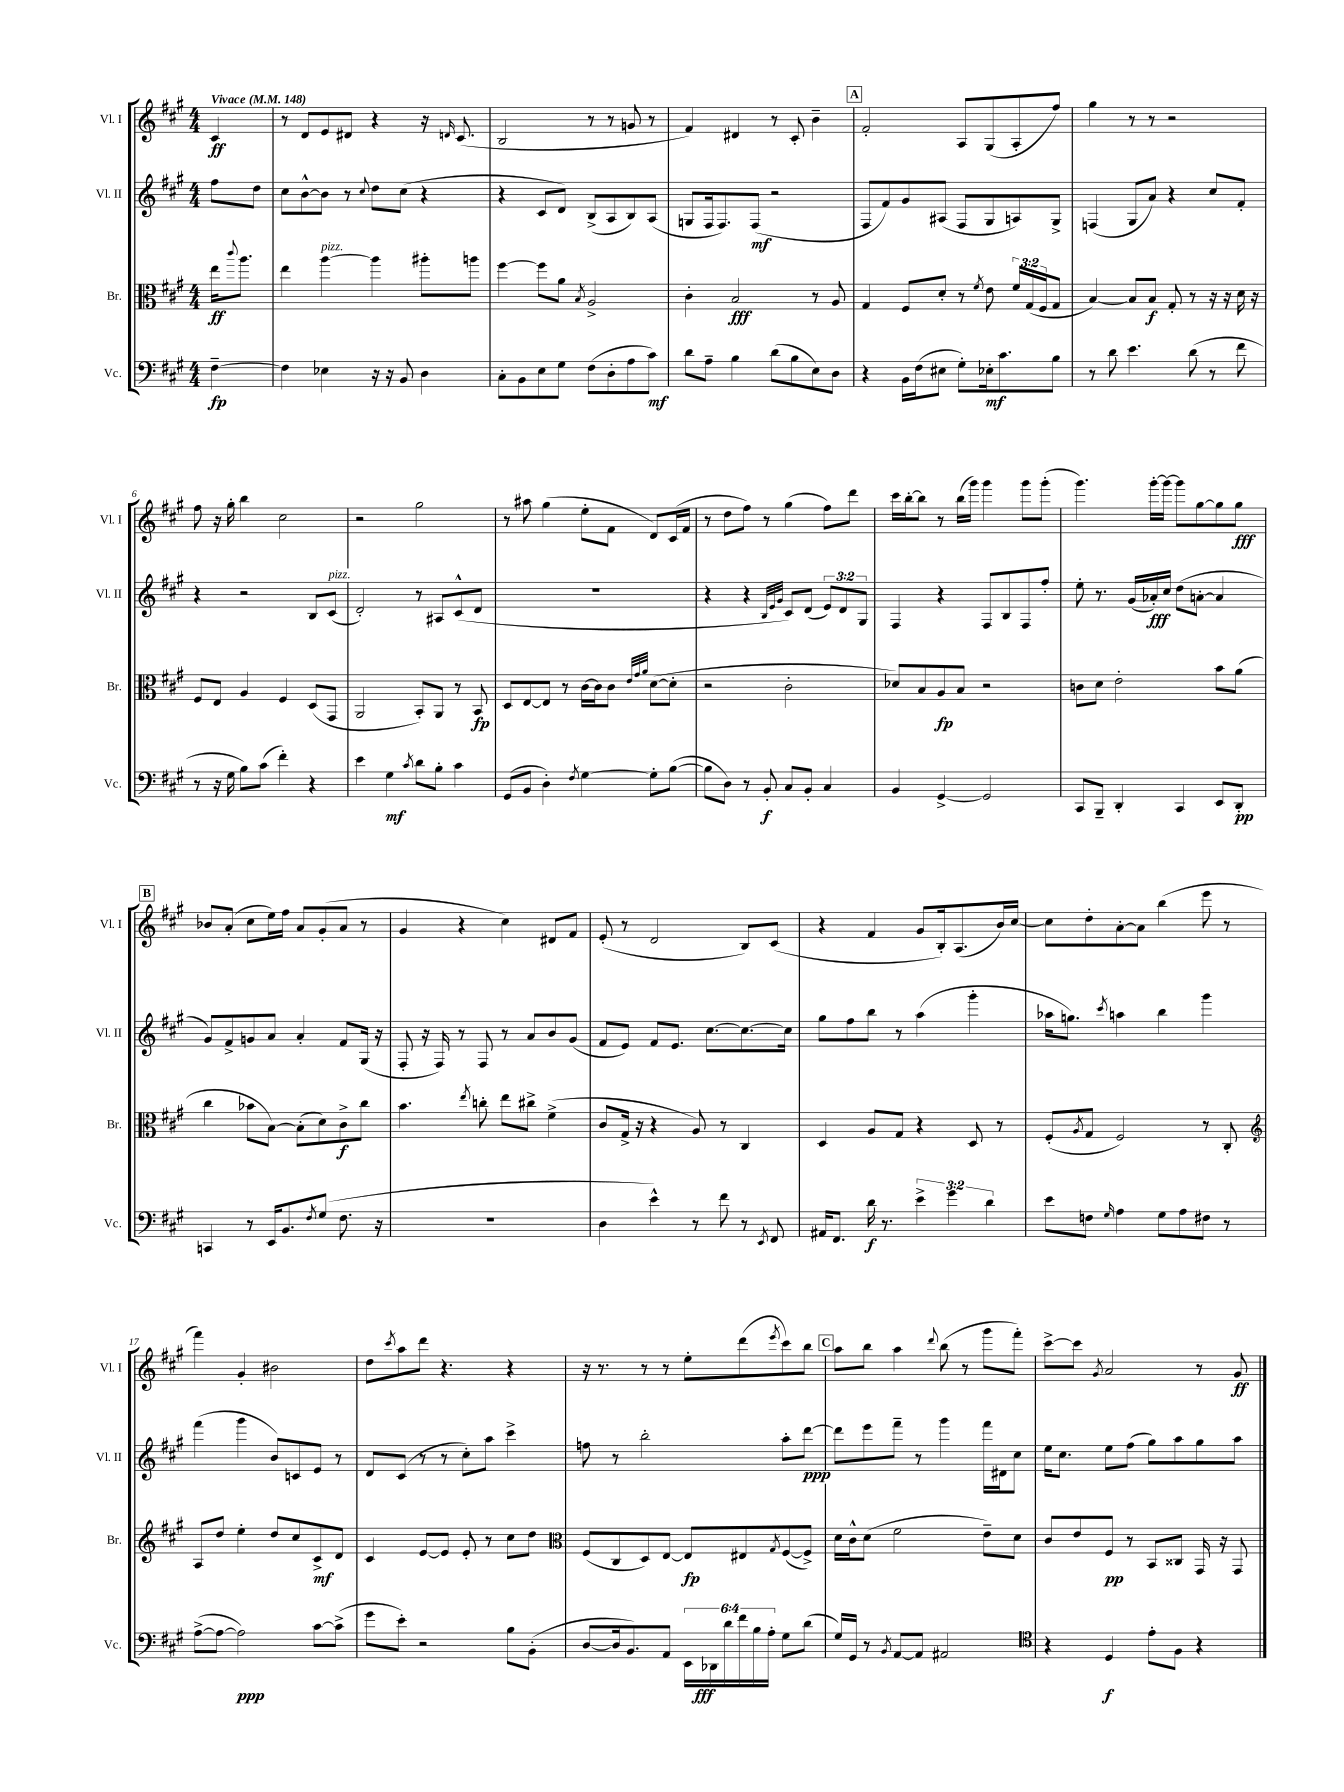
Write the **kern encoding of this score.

**kern	**kern	**kern	**kern
*staff4	*staff3	*staff2	*staff1
*clefF4	*clefC3	*clefG2	*clefG2
*k[f#c#g#]	*k[f#c#g#]	*k[f#c#g#]	*k[f#c#g#]
*M4/4	*M4/4	*M4/4	*M4/4
*MM148	*MM148	*MM148	*MM148
[4F#~	16ee	8ff#	4c#
.	8qqccc#	.	.
.	8.aa	.	.
.	.	8dd	.
=	=	=	=
4F#]	4ee	8cc#	8r
.	.	[8b^^	8d
4E-	[4aa	8b]	8e
.	.	8r	8d#
.	.	8qqcc#	.
16r	4aa]	8dd	4r
16r	.	.	.
8BB	.	(8cc#	.
4D	8aa#'	4r	16r
.	.	.	16qqd
.	.	.	(8.c#
.	8aa	.	.
=	=	=	=
8C#'	[4ff#	4r	2B
8BB	.	.	.
8E	8ff#]	8c#	.
8G#	8a	8d)	.
.	8qB	.	.
(8F#	2A^	(8B^	8r
8D'	.	8A	8r
8A	.	8B)	8g
8c#)	.	(8A	8r
=	=	=	=
8d	4c#'	8G	4f#)
8A~	.	16F#	.
.	.	8.F#)	.
4B	2B	.	4d#
.	.	(8F#	.
(8d	.	2r	8r
8B	.	.	8c#'
8E)	8r	.	4b~
8D	8A	.	.
=	=	=	=
4r	4G#	8F#	2f#'
.	.	8f#)	.
16BB	8F#	8g#	.
(16F#	.	.	.
8E#	8d'	(8A#	.
8G#')	8r	8F#	8A
.	8qf#	.	.
16E-'	8e	8G#	(8G#
8.c#	.	.	.
.	24f#	8A)	8A'
.	(24G#	.	.
.	24F#	.	.
8B	8G#	8G#^	8ff#)
=	=	=	=
8r	[4B)	(4F	4gg#
8d	.	.	.
4.e	8B]	8G#	8r
.	8B	8a)	8r
.	8G#'	4r	2r
(8d	8r	.	.
8r	16r	8cc#	.
.	16r	.	.
8f#	16d	8f#'	.
.	16r	.	.
=	=	=	=
8r	8F#	4r	8ff#
16r	8E	.	16r
16G#	.	.	16gg#'
8B)	4A	2r	4bb
(8c#	.	.	.
4f#')	4F#	.	2cc#
4r	(8D	8B	.
.	8GG#	(8c#	.
=	=	=	=
4e	2AA	2d')	2r
4G#	.	.	.
8qc#	.	.	.
8d	8BB')	8r	2gg#
8B'	8AA	8A#	.
4c#	8r	(8c#^^	.
.	8BB	8d	.
=	=	=	=
(8GG#	8D	1r	8r
8BB	[8E	.	8aa#
4D')	8E]	.	(4gg#
.	8r	.	.
8qF#	.	.	.
[4G#	[16c#	.	8ee'
.	16c#]	.	.
.	8c#	.	8f#
.	32qqe	.	.
.	32qqg#	.	.
.	32qqa	.	.
8G#']	([8d	.	8d)
([8B	8d']	.	(16c#
.	.	.	16f#
=	=	=	=
8B]	2r	4r	8r
8D)	.	.	8dd
8r	.	4r	8ff#)
8BB'	.	.	8r
.	.	32qqB	.
.	.	32qqe	.
.	.	32qqg#	.
8C#	2c#'	8c#)	(4gg#
8BB'	.	(8d	.
4C#	.	12e)	8ff#)
.	.	12d	.
.	.	.	8ddd
.	.	12G#	.
=	=	=	=
4BB	8d-)	4F#	16ccc#
.	.	.	[16bb'
.	8B	.	8bb]
[4GG#^	8A	4r	8r
.	8B	.	(16bb
.	.	.	16ggg#)
2GG#]	2r	8F#	4ggg#
.	.	8B	.
.	.	8F#	8ggg#
.	.	8ff#'	(8ggg#'
=	=	=	=
8CC#	8c	8ee'	4.ggg#)
8BBB~	8d	8.r	.
4DD'	2e'	.	.
.	.	(16g#	.
.	.	16a-')	[16ggg#'
.	.	16cc#	16ggg#_
4CC#	.	(8dd	8ggg#]
.	.	[8a'	[8gg#
8EE	8b	4a]	8gg#]
8DD'	(8a	.	8gg#
=	=	=	=
4CC	4cc#	8g#)	8b-
.	.	8f#^	(8a'
8r	8b-	8g	8cc#
16EE	[8B)	8a	16ee)
8.BB	.	.	16ff#
.	(8B']	4a'	8a
8qF#	.	.	.
(8G#	8d)	.	(8g#'
8.F#	8c#^	8f#	8a
.	8cc#	(16G#	8r
16r	.	16r	.
=	=	=	=
1r	4.b	8F#'	4g#
.	.	16r	.
.	.	16F#)	.
.	.	8r	4r
.	8qee	.	.
.	8cc'	8F#	.
.	8ee	8r	4cc#)
.	8cc#^	8a	.
.	(4f#^	8b	8d#
.	.	(8g#	8f#
=	=	=	=
4D	8c#	8f#	(8e'
.	16G#^	8e)	8r
.	16r	.	.
4e^^)	4r	8f#	2d
.	.	8.e	.
8r	8A)	.	.
.	.	[8.cc#	.
8f#	8r	.	.
8r	4C#	8.cc#_	8B)
8qEE	.	.	.
8FF#	.	.	(8c#
.	.	16cc#]	.
=	=	=	=
16AA#	4D	8gg#	4r
8.FF#	.	.	.
.	.	8ff#	.
16d	8A	8bb	4f#
8.r	.	.	.
.	8G#	8r	.
6e^	4r	(4aa	8g#
.	.	.	16B')
6g#	.	.	.
.	.	.	(8.A
.	8D	4ggg#'	.
6d	.	.	.
.	8r	.	16b)
.	.	.	[16cc#
=	=	=	=
8e	(8F#'	16aa-	8cc#]
.	.	8.gg)	.
.	8qA	.	.
8F	8G#	.	8dd'
16qqG#	.	8qccc#	.
4A	2F#)	4aa	[8a'
.	.	.	8a]
8G#	.	4bb	(4bb
8A	.	.	.
8F#	8r	4ggg#	8eee
8r	8C#'	.	8r
=	=	=	=
*	*clefG2	*	*
([8A^	8A	(4fff#	4fff#)
8A_	8dd	.	.
2A])	4ee'	4ggg#	4g#'
.	8dd	8b)	2b#
.	8cc#	8c	.
[8c#	8c#^	8e	.
(8c#^]	8d	8r	.
=	=	=	=
8g#	4c#	8d	8dd
.	.	.	8qccc#
8e')	.	(8c#	8aa
2r	[8e	8r	8ddd
.	8e]	8r	4.r
.	8e'	8cc#')	.
.	8r	8aa	.
8B	8cc#	4ccc#^	4r
(8BB'	8dd	.	.
=	=	=	=
*	*clefC3	*	*
[8D	(8F#	8ff	16r
.	.	.	8.r
16D]	8C#	8r	.
8.BB)	.	.	.
.	8D)	2bb'	8r
8AA	[8E	.	8r
24EE	8E]	.	8ee'
24DD-	.	.	.
24d	.	.	.
24f#	8E#	.	(8ddd
24B	.	.	.
24A'	.	.	.
.	8qG#	.	8qeee
8G#	([8F#	8aa'	8ccc#)
(8d	8F#^])	[8ddd	8bb
=	=	=	=
16G#)	16d	8ddd]	8aa
16GG#	16c#^^	.	.
8r	(8d	8eee	8bb
8qBB	.	.	.
[8AA	2f#	8fff#~	4aa
8AA]	.	8r	.
.	.	.	8qqddd
2AA#	.	4ggg#	(8bb
.	.	.	8r
.	8e~)	16fff#	8ggg#
.	.	16d#	.
.	8d	8cc#	8fff#')
=	=	=	=
*clefC4	*	*	*
4r	8c#	16ee	[8ccc#^
.	.	8.cc#	.
.	8e	.	8ccc#]
.	.	.	8qg#
4D	8F#	8ee	2a
.	8r	(8ff#	.
8e'	8BB	8gg#)	.
8F#	8C##	8aa	.
4r	16GG#	8gg#	8r
.	16r	.	.
.	8GG#	8aa	8g#
==	==	==	==
*-	*-	*-	*-
